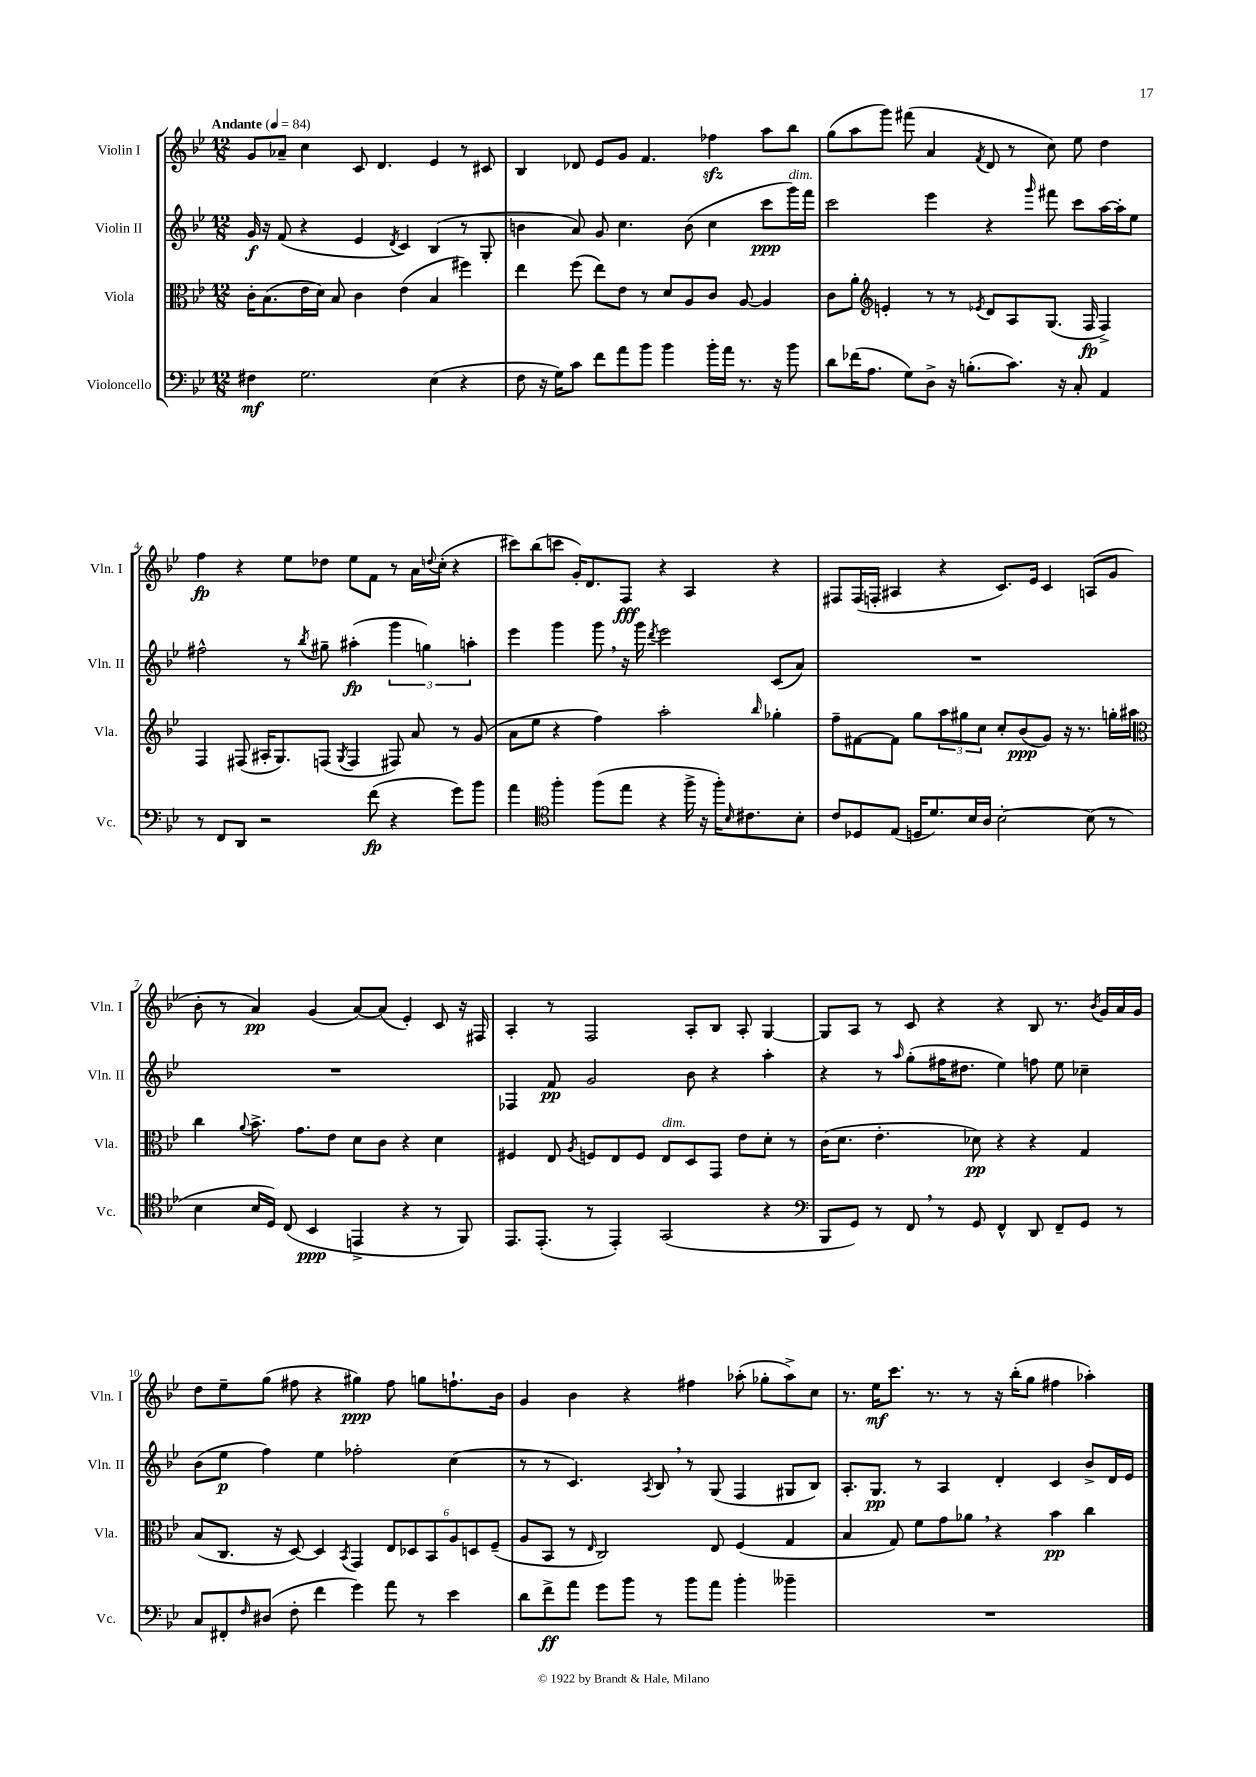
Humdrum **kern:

**kern	**dynam	**kern	**dynam	**kern	**dynam	**kern	**dynam
*part4	*part4	*part3	*part3	*part2	*part2	*part1	*part1
*staff4	*staff4	*staff3	*staff3	*staff2	*staff2	*staff1	*staff1
*I"Violoncello	*	*I"Viola	*	*I"Violin II	*	*I"Violin I	*
*I'Vc.	*	*I'Vla.	*	*I'Vln. II	*	*I'Vln. I	*
*clefF4	*	*clefC3	*	*clefG2	*	*clefG2	*
*k[b-e-]	*	*k[b-e-]	*	*k[b-e-]	*	*k[b-e-]	*
*M12/8	*	*M12/8	*	*M12/8	*	*M12/8	*
*MM84	*	*MM84	*	*MM84	*	*MM84	*
=1	=1	=1	=1	=1	=1	=1	=1
!	!	!	!	!	!	!LO:TX:a:B:t=Andante	!
4F#X\	mf	16c'\KL	.	16g/	f	8g/L	.
.	.	(8.B-\	.	16r	.	.	.
.	.	.	.	(8f/	.	8a-X~/J	.
2.G\	.	16e-\L	.	4r	.	4cc\	.
.	.	16d\JJ)	.	.	.	.	.
.	.	8B-/	.	.	.	.	.
.	.	4c\	.	4e-/	.	8c/	.
.	.	.	.	.	.	4.d/	.
.	.	.	.	8qd/	.	.	.
.	.	(4e-\	.	4c/)	.	.	.
(4E-\	.	4B-/	.	(4B-/	.	4e-/	.
4r	.	4ff#X\)	.	8r	.	8r	.
.	.	.	.	8G'/	.	8c#X/	.
=2	=2	=2	=2	=2	=2	=2	=2
8F\	.	4ee-\	.	4bn\	.	4B-/	.
16r	.	.	.	.	.	.	.
16G\KL)	.	.	.	.	.	.	.
8c\J	.	(8ff\	.	8a/)	.	8d-X/	.
8f\L	.	8ee-\L)	.	8g/	.	8e-/L	.
8a\	.	8e-\J	.	4.cc\	.	8g/J	.
8b-\J	.	8r	.	.	.	4.f/	.
4b-\	.	8d/L	.	.	.	.	.
.	.	8A/	.	(8b\	.	.	.
16b-'\LL	.	8c/J	.	4cc\	.	4ff-Xzz\	.
16a\JJ	.	.	.	.	.	.	.
8.r	.	[8A/	.	.	.	.	.
.	.	4A/]	.	8ccc\L	ppp	8aa\L	.
16r	.	.	.	.	.	.	.
!	!	!	!	!LO:TX:a:i:t=dim.	!	!	!
8b-\	.	.	.	16ggg\L)	.	8bb-\J	.
.	.	.	.	16fff\JJ	.	.	.
=3	=3	=3	=3	=3	=3	=3	=3
8d\L	.	8c\L	.	2ccc\	.	(8gg\L	.
(16f-X\K	.	8a'\J	.	.	.	8aa\	.
8.A\J	.	.	.	.	.	.	.
*	*	*clefG2	*	*	*	*	*
.	.	4en'/	.	.	.	8ggg\J)	.
8G\L)	.	.	.	.	.	(8fff#X\	.
8D^\J	.	8r	.	4eee-\	.	4a/	.
16r	.	8r	.	.	.	.	.
(8.Bn'\L	.	.	.	.	.	.	.
.	.	8qe-X/	.	.	.	8qf/	.
.	.	8d/L	.	4r	.	8d/	.
8.c\J)	.	8A/	.	.	.	8r	.
.	.	.	.	16qqggg/	.	.	.
.	.	(8.G/J	.	8fff#X\	.	8cc\)	.
16r	.	.	.	.	.	.	.
8C'/	.	.	.	8ccc\L	.	8ee-\	.
.	.	16F/	fp	.	.	.	.
4AA/	.	4F^/)	.	[16aa\L	.	4dd\	.
.	.	.	.	16aa'\J]	.	.	.
.	.	.	.	8ee-\J	.	.	.
!!LO:LB:g=z
=4	=4	=4	=4	=4	=4	=4	=4
8r	.	4F/	.	2ff#X^^\	.	4ff\	fp
8FF/L	.	.	.	.	.	.	.
8DD/J	.	(8F#X/	.	.	.	4r	.
2r	.	16A#X'/KL	.	.	.	.	.
.	.	8.G/)	.	.	.	.	.
.	.	.	.	8r	.	8ee-\L	.
.	.	.	.	8qbb-/	.	.	.
.	.	(8Fn/J	.	8gg#X~\	.	8dd-X\J	.
.	.	8qG/	.	.	.	.	.
.	.	4F/	.	(4aa#X'\	fp	8ee-\L	.
(8f\	fp	.	.	.	.	8f\J	.
4r	.	8F#X/)	.	6ggg\	.	8r	.
.	.	8a/	.	.	.	16a\LL	.
.	.	.	.	6ggn\)	.	.	.
.	.	.	.	.	.	8qqddn/	.
.	.	.	.	.	.	(16cc'\JJ	.
8g\L)	.	8r	.	.	.	4r	.
.	.	.	.	6aan'\	.	.	.
8b-\J	.	(8g/	.	.	.	.	.
=5	=5	=5	=5	=5	=5	=5	=5
4a\	.	8a\L	.	4eee-\	.	8ccc#X\L)	.
.	.	8ee-\J	.	.	.	(8bb-\	.
*clefC4	*	*	*	*	*	*	*
4ff'\	.	4r	.	4ggg\	.	8cccn\J	.
.	.	.	.	.	.	16g'/KL)	.
.	.	.	.	.	.	8.d/	.
(8ff\L	.	4ff\)	.	8ggg,\	.	.	.
8ee-\J	.	.	.	16r	.	8F/J	fff
.	.	.	.	16ggg\	.	.	.
.	.	.	.	8qddd/	.	.	.
4r	.	2aa'\	.	2eee-\	.	4r	.
16ff^\	.	.	.	.	.	4A/	.
16r	.	.	.	.	.	.	.
16ff'\KL)	.	.	.	.	.	.	.
16qqB-/	.	.	.	.	.	.	.
8.c#X\	.	.	.	.	.	.	.
.	.	16qqbb-/	.	.	.	.	.
.	.	4gg-X'\	.	(8c/L	.	4r	.
8B-'\J	.	.	.	8a/J)	.	.	.
=6	=6	=6	=6	=6	=6	=6	=6
8c/L	.	8ff~\L	.	1.r	.	8F#X/L	.
8D-X/	.	[8f#X\	.	.	.	(16F#/L	.
.	.	.	.	.	.	16Fn'/JJ	.
(8E-/J	.	8f#\J]	.	.	.	4A#X/	.
16Dn/KL	.	8gg\L	.	.	.	.	.
8.d/)	.	.	.	.	.	.	.
.	.	12aa\	.	.	.	4r	.
.	.	12gg#X\	.	.	.	.	.
16B-/L	.	.	.	.	.	.	.
.	.	12cc\J	.	.	.	.	.
16A/JJ	.	.	.	.	.	.	.
[2B-'\	.	8cc'/L	.	.	.	8.c/L)	.
.	.	(8b-/	ppp	.	.	.	.
.	.	.	.	.	.	16e-/Jk	.
.	.	8g/J)	.	.	.	4c/	.
.	.	16r	.	.	.	.	.
.	.	8.r	.	.	.	.	.
(8B-\]	.	.	.	.	.	(8An/L	.
8r	.	16ggn'\LL	.	.	.	8g/J	.
.	.	16aa#X\JJ	.	.	.	.	.
!!LO:LB:g=z
=7	=7	=7	=7	=7	=7	=7	=7
*	*	*clefC3	*	*	*	*	*
4B-\	.	4cc\	.	1.r	.	8b-'\	.
.	.	.	.	.	.	8r	.
.	.	8qqa/	.	.	.	.	.
16B-/LL	.	8.b-^\	.	.	.	4a/)	pp
16D/JJ)	.	.	.	.	.	.	.
(8C/	.	.	.	.	.	.	.
.	.	8.g\L	.	.	.	.	.
4BB-/	ppp	.	.	.	.	(4g/	.
.	.	8e-\J	.	.	.	.	.
4EEn^/	.	8d\L	.	.	.	[8a/L)	.
.	.	8c\J	.	.	.	(8a/J]	.
4r	.	4r	.	.	.	4e-'/)	.
8r	.	4d\	.	.	.	8c/	.
8FF/)	.	.	.	.	.	16r	.
.	.	.	.	.	.	16F#X/	.
=8	=8	=8	=8	=8	=8	=8	=8
8.EE-/L	.	4F#X/	.	4F-X/	.	4A'/	.
(8.EE-'/J	.	.	.	.	.	.	.
.	.	8E-/	.	8f/	pp	8r	.
.	.	8qA/	.	.	.	.	.
8r	.	8Fn/L	.	2g/	.	2F/	.
4EE-'/)	.	8E-/	.	.	.	.	.
.	.	8F/J	.	.	.	.	.
!	!	!LO:TX:a:i:t=dim.	!	!	!	!	!
(2GG/	.	8E-/L	.	.	.	.	.
.	.	8D/	.	8b-\	.	8A'/L	.
.	.	8GG/J	.	4r	.	8B-/J	.
.	.	8e-\L	.	.	.	8A'/	.
4r	.	8d'\J	.	4aa'\	.	[4G/	.
.	.	8r	.	.	.	.	.
=9	=9	=9	=9	=9	=9	=9	=9
*clefF4	*	*	*	*	*	*	*
8BBB-/L	.	(16c\KL	.	4r	.	8G/L]	.
.	.	8.d\J	.	.	.	.	.
8GG/J)	.	.	.	.	.	8A/J	.
8r	.	4.e-'\	.	8r	.	8r	.
.	.	.	.	16qqaa/	.	.	.
8FF,/	.	.	.	(8gg'\L	.	8c/	.
8r	.	.	.	16ff#X\K	.	4r	.
.	.	.	.	8.dd#X\J	.	.	.
8GG/	.	8d-X\)	pp	.	.	.	.
4FF^^/	.	4r	.	4ee-\)	.	4r	.
8DD/	.	4r	.	8ffn\	.	8B-/	.
8FF~/L	.	.	.	8ee-\	.	8.r	.
8GG/J	.	4G/	.	4cc-X~\	.	.	.
.	.	.	.	.	.	8qb-/	.
.	.	.	.	.	.	16g/LL	.
8r	.	.	.	.	.	16a/	.
.	.	.	.	.	.	16g/JJ	.
!!LO:LB:g=z
=10	=10	=10	=10	=10	=10	=10	=10
8C/L	.	(8B-/L	.	(8b-\L	.	8dd\L	.
8FF#X'/	.	8.C/J	.	8ee-\J	p	8ee-~\	.
16qqF/	.	.	.	.	.	.	.
(8D#X/J	.	.	.	4ff\)	.	(8gg\J	.
.	.	16r	.	.	.	.	.
8F'\	.	[8D/)	.	.	.	8ff#X\	.
4f\	.	4D/]	.	4ee-\	.	4r	.
.	.	8qBB-/	.	.	.	.	.
4g\)	.	4GG/	.	2ff-X'\	.	4gg#X\)	ppp
8a\	.	12E-/L	.	.	.	8ff#\	.
.	.	12D-X/	.	.	.	.	.
8r	.	.	.	.	.	8ggn\L	.
.	.	12BB-/	.	.	.	.	.
4e-\	.	12A/	.	(4cc\	.	8.ffn`\	.
.	.	12Dn/	.	.	.	.	.
.	.	(12F~/J	.	.	.	.	.
.	.	.	.	.	.	16b-\Jk	.
=11	=11	=11	=11	=11	=11	=11	=11
8d\L	.	8A/L	.	8r	.	4g/	.
8f^\	ff	8BB-/J	.	8r	.	.	.
8a\J	.	8r	.	4.c/)	.	4b-\	.
.	.	16qqE-/	.	.	.	.	.
8g\L	.	2C/)	.	.	.	.	.
8b-\J	.	.	.	.	.	4r	.
.	.	.	.	8qA/	.	.	.
8r	.	.	.	8B-,/	.	.	.
8b-\L	.	.	.	8r	.	4ff#X\	.
8a\J	.	8E-/	.	(8G/	.	.	.
4b-'\	.	(4F/	.	4F/	.	(8aa-X'\	.
.	.	.	.	.	.	8gg-X'\L	.
4b--X~\	.	4G/	.	8G#X/L	.	8aa-^\)	.
.	.	.	.	8B-/J)	.	8cc\J	.
=12	=12	=12	=12	=12	=12	=12	=12
1.r	.	4B-/	.	8.A'/L	.	8.r	.
.	.	.	.	8.G/J	pp	16ee-\KL	mf
.	.	8G/)	.	.	.	8.ccc\J	.
.	.	8f\L	.	8r	.	.	.
.	.	.	.	.	.	8.r	.
.	.	8g\	.	4A/	.	.	.
.	.	8a-X,\J	.	.	.	8r	.
.	.	4r	.	4d'/	.	16r	.
.	.	.	.	.	.	(16bb-'\KL	.
.	.	.	.	.	.	8gg\J	.
.	.	4b-\	pp	4c/	.	4ff#X\	.
.	.	4cc\	.	8b-^/L	.	4aa-X'\)	.
.	.	.	.	16d/L	.	.	.
.	.	.	.	16e-/JJ	.	.	.
==	==	==	==	==	==	==	==
*-	*-	*-	*-	*-	*-	*-	*-
